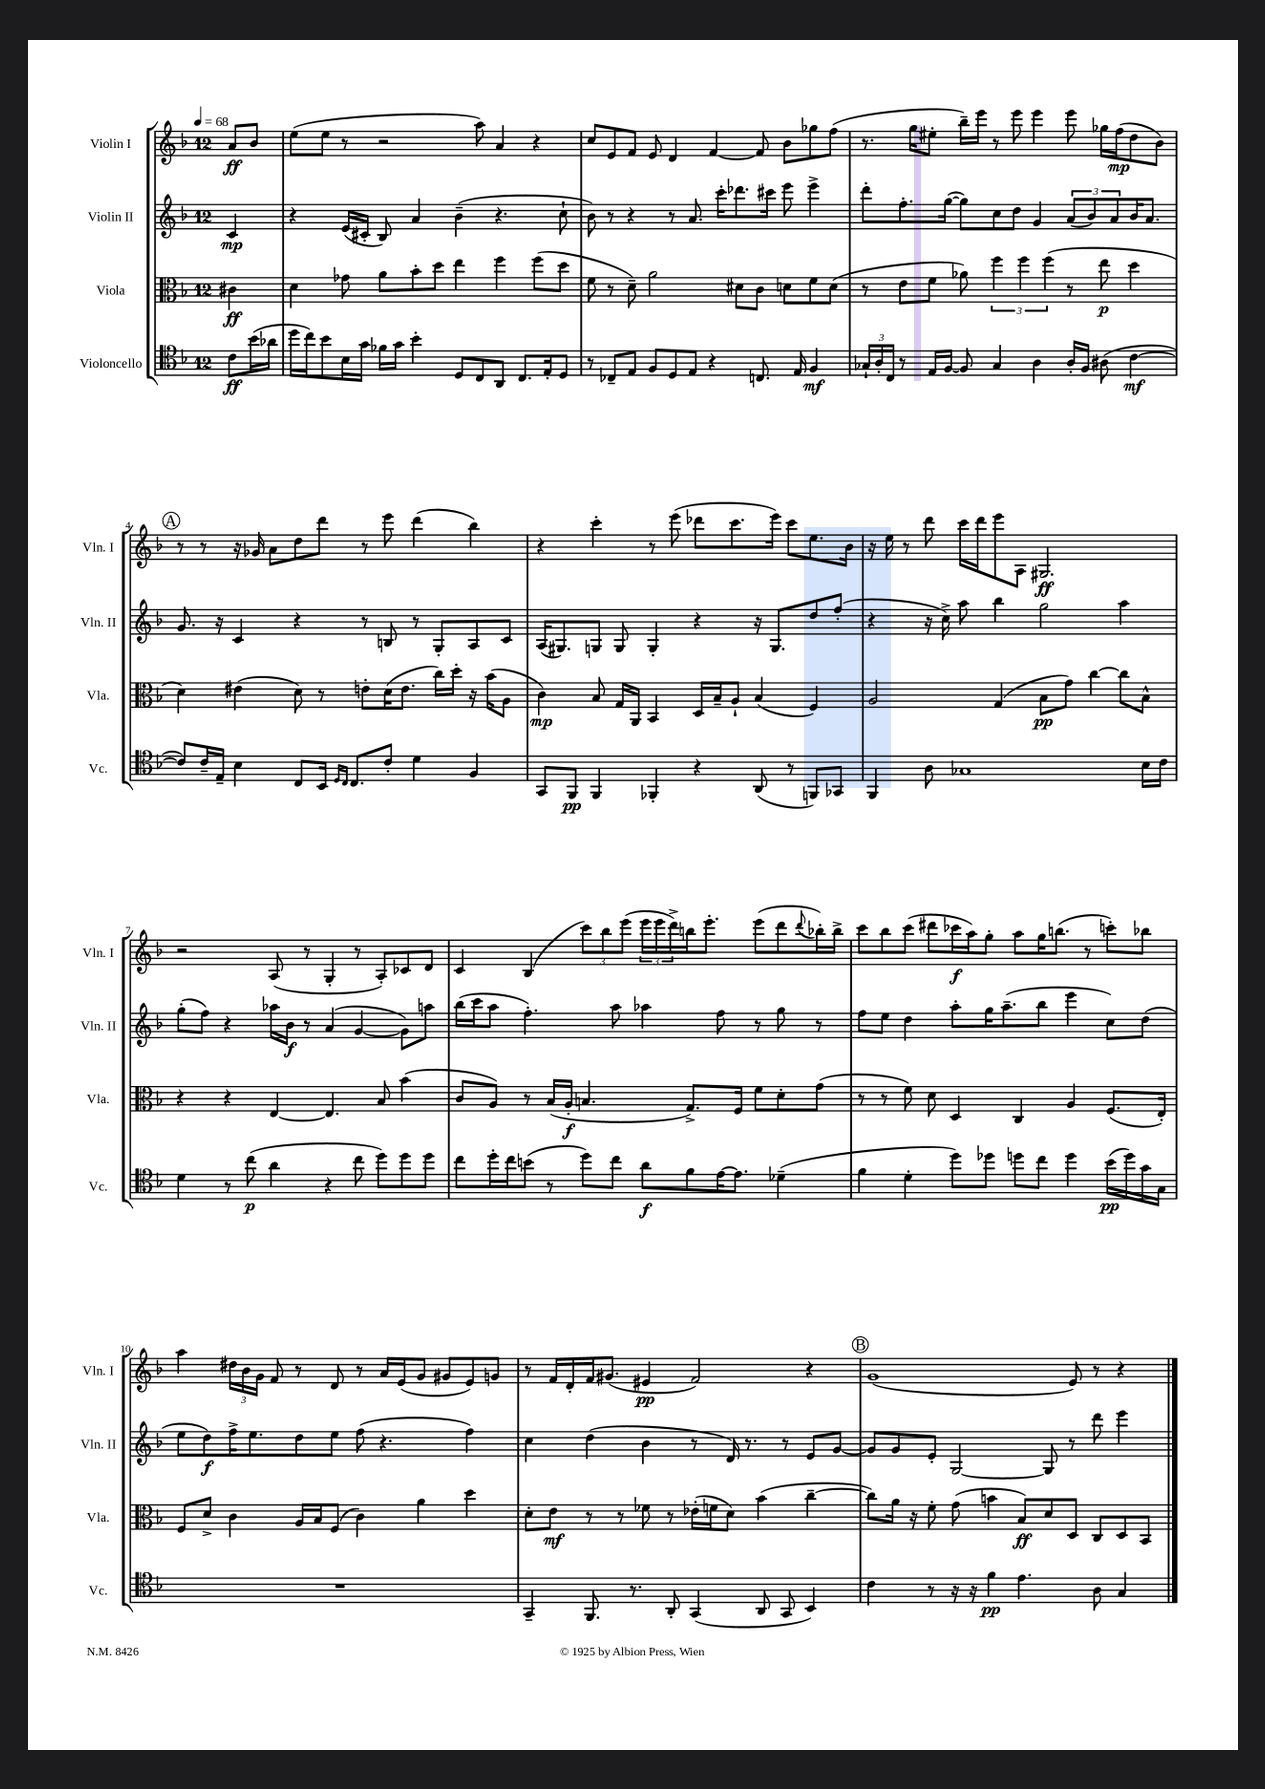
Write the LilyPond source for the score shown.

<<
\new StaffGroup <<
\new Staff = "s0" \with { instrumentName = "Violin I" shortInstrumentName = "Vln. I" } {
    \clef treble \key f \major \once \override Staff.TimeSignature.style = #'single-digit \time 12/8 \partial 4 \tempo 4 = 68
    a'8\ff bes'8 |
    e''8( e''8 r8 r2 a''8) a'4 r4 |
    c''8 e'8 f'8 e'8 d'4 f'4~ f'8 bes'8 ges''8 f''8( |
    r8. g''16 eis''8-. bes''16--) e'''16 r8 e'''8 e'''4 e'''8 ges''16 f''16\mp( d''8 bes'8) |
    \mark \markup { \circle "A" } r8 r8 r16 ges'16 a'8 d''8 d'''8 r8 e'''8 d'''4( bes''4) |
    r4 c'''4-. r8 e'''8( des'''8 c'''8. e'''16) c'''8 e''8. bes'16 |
    r16 e''16 r8 d'''8 c'''16 d'''16 e'''8 a8 gis2.\ff |
    r2 a8( r8 g4-. r8 a8-.) ces'8 d'8 |
    c'4 bes4( \tuplet 3/2 { c'''8) bes''8 e'''8( } \tuplet 3/2 { e'''16 e'''16 d'''16->) } b''16 e'''8.-. e'''8( d'''8 \appoggiatura { d'''8 } bes''16-.) bes''16-> |
    c'''8 bes''8 c'''8( dis'''8 ces'''16\f a''16) g''8-. a''8 g''16 b''8.( r8 c'''8-.) bes''8 |
    a''4 \tuplet 3/2 { dis''16 bes'16 g'16 } f'8 r8 d'8 r8 a'16 e'16( g'8 gis'8 e'8) g'8 |
    r8 f'16 d'16-. f'16 gis'8.( eis'4\pp f'2) r4 |
    \mark \markup { \circle "B" } g'1( e'8) r8 r4 \bar "|." |
}
\new Staff = "s1" \with { instrumentName = "Violin II" shortInstrumentName = "Vln. II" } {
    \clef treble \key f \major \once \override Staff.TimeSignature.style = #'single-digit \time 12/8 \partial 4
    c'4\mp |
    r4 e'16( cis'16-. bes8) a'4 bes'4--( r4. c''8-! |
    bes'8) r8 r4 r8 a'8. c'''16-. des'''8. cis'''16 e'''8 e'''4-> |
    d'''8-. f''8.-. g''16~( g''8) c''8 d''8 g'4 \tuplet 3/2 { a'8( bes'8) a'8 } bes'16 a'8. |
    \mark \markup { \circle "A" } g'8. r16 c'4 r4 r8 b8 r8 g8-. a8 c'8 |
    a16( gis8.) g8 g8 g4-. r4 r16 g8. d''8 f''8-.( |
    r4 r16 c''16->) a''8 bes''4 g''2 a''4 |
    g''8-.( f''8) r4 aes''16 bes'16\f r8 a'4( g'4~ g'8) a''8 |
    bes''16( c'''16 a''8 f''4.-.) a''8 aes''4 f''8 r8 g''8 r8 |
    f''8 e''8 d''4 a''8-. g''16 a''8.--( bes''8 e'''4 c''8) d''8( |
    e''8 d''8\f) f''16-> e''8. d''8 e''8 f''8( r4. f''4) |
    c''4 d''4( bes'4 r8 d'16) r8. r8 e'8 g'8~ |
    \mark \markup { \circle "B" } g'8 g'8 e'8-. g2~ g8 r8 d'''8 e'''4 \bar "|." |
}
\new Staff = "s2" \with { instrumentName = "Viola" shortInstrumentName = "Vla." } {
    \clef alto \key f \major \once \override Staff.TimeSignature.style = #'single-digit \time 12/8 \partial 4
    cis'4\ff |
    d'4 ges'8 a'8 bes'8-. d''8 e''4 f''4 f''8( d''8 |
    f'8 r8 d'8--) a'2 dis'8 c'8 d'8 f'8 d'8( |
    r8 e'8 f'8 aes'8) \tuplet 3/2 { f''4 f''4 f''4( } r8 e''8\p d''4 |
    \mark \markup { \circle "A" } d'4) eis'4( d'8) r8 e'8-. d'16( e'8. c''16) d''16-. r16 bes'16( a8 |
    c'4\mp) bes8 g16 a,16 bes,4 d16 bes16-- a8-! bes4( f4) |
    a2 g4( bes8\pp g'8) c''4~ c''8 bes8-^ |
    r4 r4 e4~ e4. bes8 bes'4( |
    c'8 a8) r8 bes16( a16-.\f b4. g8.->) f16 f'8 d'8-. g'8( |
    r8 r8 f'8) d'8 d4 c4 a4 f8.( e16-.) |
    f8 d'8-> c'4 a16 bes16 f8( c'4) a'4 d''4 |
    d'8-. e'8\mf r8 r8 fes'8 r8 ees'16-.( f'16 d'8) bes'4( c''4~-- |
    \mark \markup { \circle "B" } c''8) a'16 r16 f'8-. g'8( b'4 bes8\ff) d'8 d8 c8 d8 bes,8 \bar "|." |
}
\new Staff = "s3" \with { instrumentName = "Violoncello" shortInstrumentName = "Vc." } {
    \clef tenor \key f \major \once \override Staff.TimeSignature.style = #'single-digit \time 12/8 \partial 4
    c'8\ff bes'16( aes'16 |
    d''16 c''16) bes'8 bes16 g'16 fes'16 g'16 bes'4-. d8 c8 a,8 c8. e16-. d8 |
    r8 ces8-- e8 f8 d8 e8 r4 c8. e16 f4\mf |
    \tuplet 3/2 { ges16-! a16-. c16 } r8 e16 f16~ f8 ges4 a4 a16-. f16 ais8( c'4~\mf |
    \mark \markup { \circle "A" } c'8) c'16-- e16-- bes4 c8 bes,16 \grace { d16 c16 } c8. c'8-. d'4 f4 |
    g,8 f,8\pp f,4 fes,4-. r4 a,8( r8 f,8) ges,8 |
    f,4 a8 ges1 bes16 c'16 |
    d'4 r8 c''8\p( a'4 r4 c''8 d''8) d''8 d''8 |
    c''8 d''16-. c''16 b'8( r8 d''8) c''8 a'8\f f'8 e'16~ e'8. des'4--( |
    f'4 d'4-. d''8) des''8 d''8 c''8 d''4 bes'16\pp( d''16) g'16 g16 |
    R1. |
    g,4-- f,8. r8. a,8-. g,4( a,8 g,8 bes,4) |
    \mark \markup { \circle "B" } c'4 r8 r16 r16 f'4\pp e'4. a8 g4 \bar "|." |
}
>>
>>
